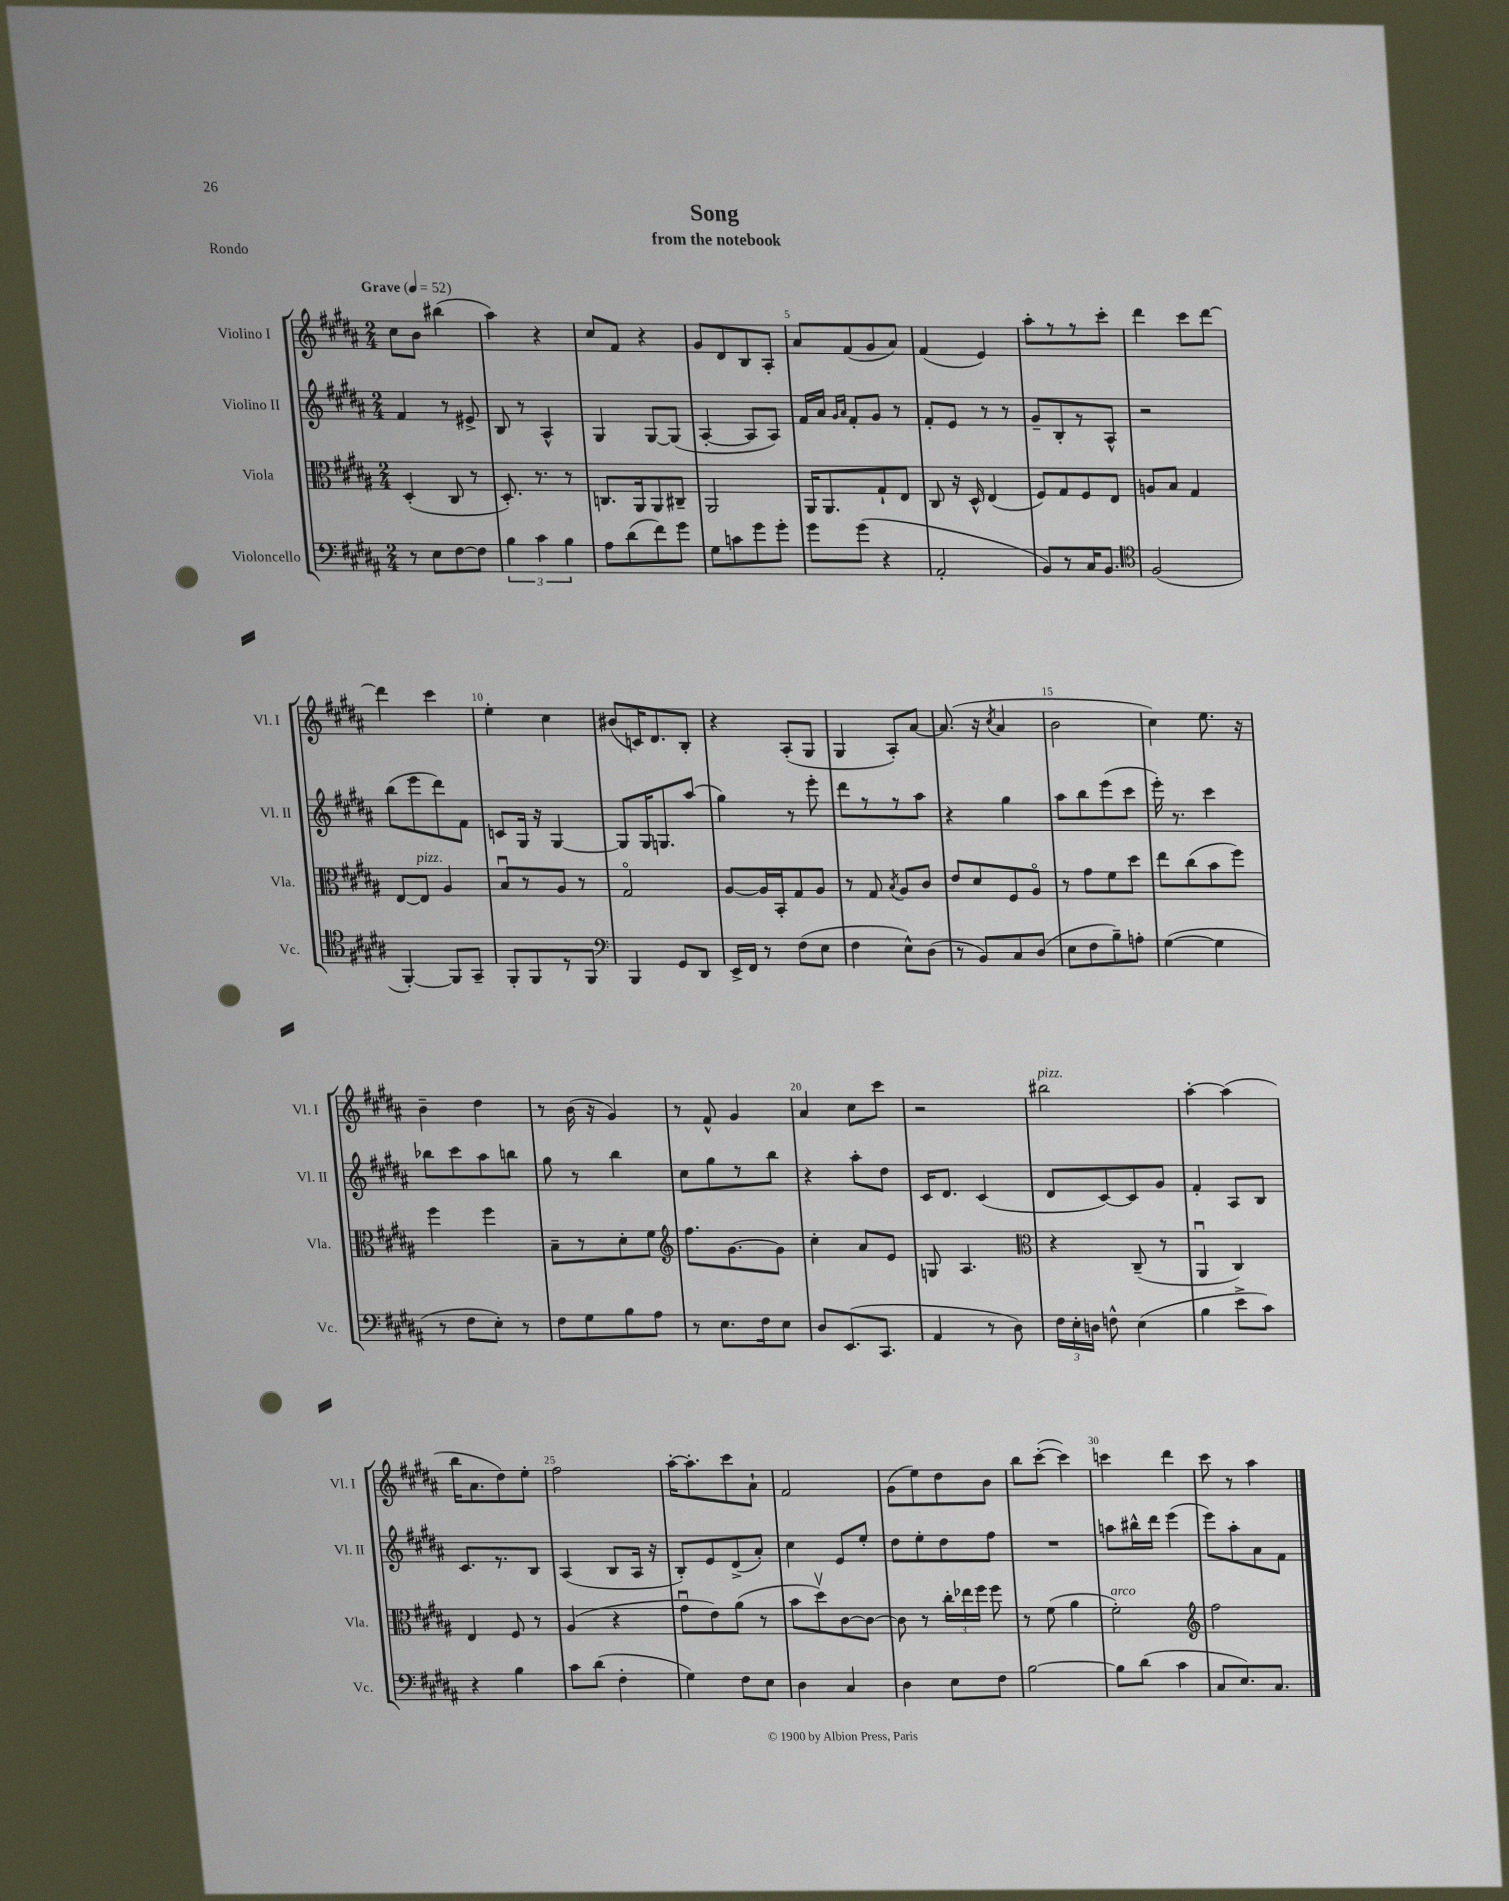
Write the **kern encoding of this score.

**kern	**kern	**kern	**kern
*staff4	*staff3	*staff2	*staff1
*clefF4	*clefC3	*clefG2	*clefG2
*k[f#c#g#d#a#]	*k[f#c#g#d#a#]	*k[f#c#g#d#a#]	*k[f#c#g#d#a#]
*M2/4	*M2/4	*M2/4	*M2/4
*MM52	*MM52	*MM52	*MM52
8r	(4D#'/	4f#/	8cc#\L
8E\L	.	.	8b\J
[8F#\	8C#/	8r	(4bb#\
8F#\]J	8r	8e#^/	.
=	=	=	=
6B\	8.D#'/)	8B/	4aa#\)
.	.	8r	.
6c#\	.	.	.
.	8.r	.	.
.	.	4A#^^/	4r
6B\	.	.	.
.	8r	.	.
=	=	=	=
8A#\L	8.C/L	4G#/	8cc#/L
(8d#\	.	.	8f#/J
.	16AA#/k	.	.
8f#\)	8AA#/	[8G#/L	4r
8g#\J	8C#~/J	(8G#/]J	.
=	=	=	=
8G#\L	2AA#/	[4A#'/	8g#/L
8c\	.	.	8d#/
8g#\	.	8A#/]L	8B/
8g#'\J	.	8A#/J)	8A#'/J
=	=	=	=
8g#\L	16AA#/LK	16f#/LL	8a#/L
.	8.AA#/	16a#/JJ	.
.	.	16qqg#/LL	.
.	.	16qqa#/JJ	.
(8g#\J	.	8f#'/L	(8f#/
4r	8G#`/	8g#/J	8g#/
.	8E/J	8r	8a#/J)
=	=	=	=
2AA#'/	8C#/	8f#'/L	(4f#/
.	16r	8e/J	.
.	16D#^^/	.	.
.	(4E/	8r	4e/)
.	.	8r	.
=	=	=	=
8BB/L)	8F#/L)	8g#~/L	8aa#'\L
8r	8G#/	8B'/	8r
16C#/K	8F#/	8r	8r
8.BB/J	.	.	.
.	8E/J	8A#^^/J	8ccc#'\J
=	=	=	=
*clefC4	*	*	*
(2F#/	8A/L	2r	4ddd#\
.	8B/J	.	.
.	4G#/	.	8ccc#\L
.	.	.	[8ddd#\J
=	=	=	=
[4FF#'/)	[8E/L	(8bb\L	4ddd#\]
.	8E/]J	8eee\	.
8FF#/]L	4A#/	8ddd#\)	4ccc#\
8GG#~/J	.	8f#\J	.
=	=	=	=
8FF#'/L	8Bu/L	8c/L	4ee'\
8FF#/	8r	16G#/Jk	.
.	.	16r	.
8r	8A#/J	[4G#/	4cc#\
8FF#/J	8r	.	.
=	=	=	=
*clefF4	*	*	*
4BBB/	2G#o/	8G#/]L	(8b#/L
.	.	16G#/K	16c/K)
.	.	8.G/	8.d#/
8GG#/L	.	.	.
8DD#/J	.	(8aa#/J	8B'/J
=	=	=	=
16EE^/LL	[8A#/L	4gg#\)	4r
16FF#/JJ	.	.	.
8r	16A#/]L	.	.
.	16BB'/J	.	.
(8F#\L	8G#/	8r	(8A#'/L
8E\J	8A#/J	8eee'\	8G#/J
=	=	=	=
4F#\	8r	8ddd#\L	4G#/
.	8G#/	8r	.
.	8qB/	.	.
8E^^\L)	8A#/L	8r	8A#'/L)
(8D#\J	8c#/J	8aa#\J	[8a#/J
=	=	=	=
8r	8e/L	4r	(8.a#/]
8BB/L)	8d#/	.	.
.	.	.	16r
.	.	.	8qcc#/
8C#/	8F#/	4gg#\	4a#/
(8D#/J	8A#o/J	.	.
=	=	=	=
8E\L	8r	8aa#\L	2b\
8F#\	8g#\L	8bb\	.
8B~\)	8f#\	(8eee\	.
8A'\J	8dd#\J	8ccc#\J	.
=	=	=	=
([4G#\	8ee\L	16eee'\)	4cc#\)
.	.	8.r	.
.	(8cc#\	.	.
4G#\]	8b\	4ccc#\	8.ee\
.	8ff#\J)	.	.
.	.	.	16r
=	=	=	=
8r	4ff#\	8bb-\L	4b~\
8F#\L	.	8ccc#\	.
8E'\J)	4ff#\	8aa#\	4dd#\
8r	.	8bb\J	.
=	=	=	=
8F#\L	8B~\L	8gg#\	8r
8G#\	8r	8r	(16b\
.	.	.	16r
8B\	8d#'\	4bb\	4g#/)
8A#\J	8f#\J	.	.
=	=	=	=
*	*clefG2	*	*
8r	8.ff#\L	8cc#\L	8r
8.E\L	.	8gg#\	8f#^^/
.	[8.g#\	.	.
.	.	8r	4g#/
16F#\k	.	.	.
8E\J	8g#\]J	8bb\J	.
=	=	=	=
8D#/L	4cc#'\	4r	4a#/
(8.EE/	.	.	.
.	8a#/L	8aa#'\L	8cc#\L
8.CC#/J	.	.	.
.	8e/J	8dd#\J	8ccc#\J
=	=	=	=
4AA#/	8G/	16c#/LK	2r
.	.	8.d#/J	.
.	4.A#/	.	.
8r	.	(4c#/	.
8D#\)	.	.	.
=	=	=	=
*	*clefC3	*	*
24F#\LL	4r	8d#/L	2bb#\
24E'\	.	.	.
24D\JJ	.	.	.
8F^^\	.	[8c#/)	.
(4E\	(8C#~/	8c#/]	.
.	8r	8g#/J	.
=	=	=	=
4B\	4AA#u/	4f#'/	[4aa#'\
8e^\L	4C#/)	8A#/L	(4aa#\]
8c#\J)	.	8B/J	.
=	=	=	=
4r	4E/	8.c#/L	16bb\LK
.	.	.	8.a#\
.	.	8.r	.
4B\	8F#/	.	8dd#\)
.	8r	8B/J	8ee'\J
=	=	=	=
8c#\L	(4A#/	(4A#/	2ff#\
(8d#\J	.	.	.
4F#'\	4r	8B/L	.
.	.	16A#/Jk	.
.	.	16r	.
=	=	=	=
4G#\)	8g#u\L	8B'/L)	[16aa#'\LK
.	.	.	8.aa#'\]
.	8e\)	8e/	.
8F#\L	(8a#\J	(8d#^/	8ccc#\
8E\J	8r	8a#'/J)	8a#`\J
=	=	=	=
4D#\	8b\L	4cc#\	2f#/
.	8dd#v\)	.	.
4C#/	[8c#\	8e/L	.
.	8c#\_J	8ee'/J	.
=	=	=	=
4D#\	8c#\]	8dd#\L	(8g#\L
.	8r	8ee'\	8ee\)
8E\L	24cc#'\LL	8dd#\	8dd#\
.	24ee-\	.	.
.	24ff#\JJ	.	.
8F#\J	8ff#\	8ff#\J	8b\J
=	=	=	=
[2B\	8r	2r	8bb\L
.	(8f#\	.	([8ccc#'\J
.	4a#\	.	4ccc#\])
=	=	=	=
8B\]L	2f#'\)	8aa\L	4ccc\
(8d#\J	.	16bb#^^\L	.
.	.	16ddd#\JJ	.
4c#\	.	(4eee\	4ddd#\
=	=	=	=
*	*clefG2	*	*
8C#/L	2ff#\	8eee\L)	8ccc#\
8.E/)	.	8aa#'\	8r
.	.	8a#\	4aa#\
8.C#/J	.	.	.
.	.	8f#\J	.
==	==	==	==
*-	*-	*-	*-
